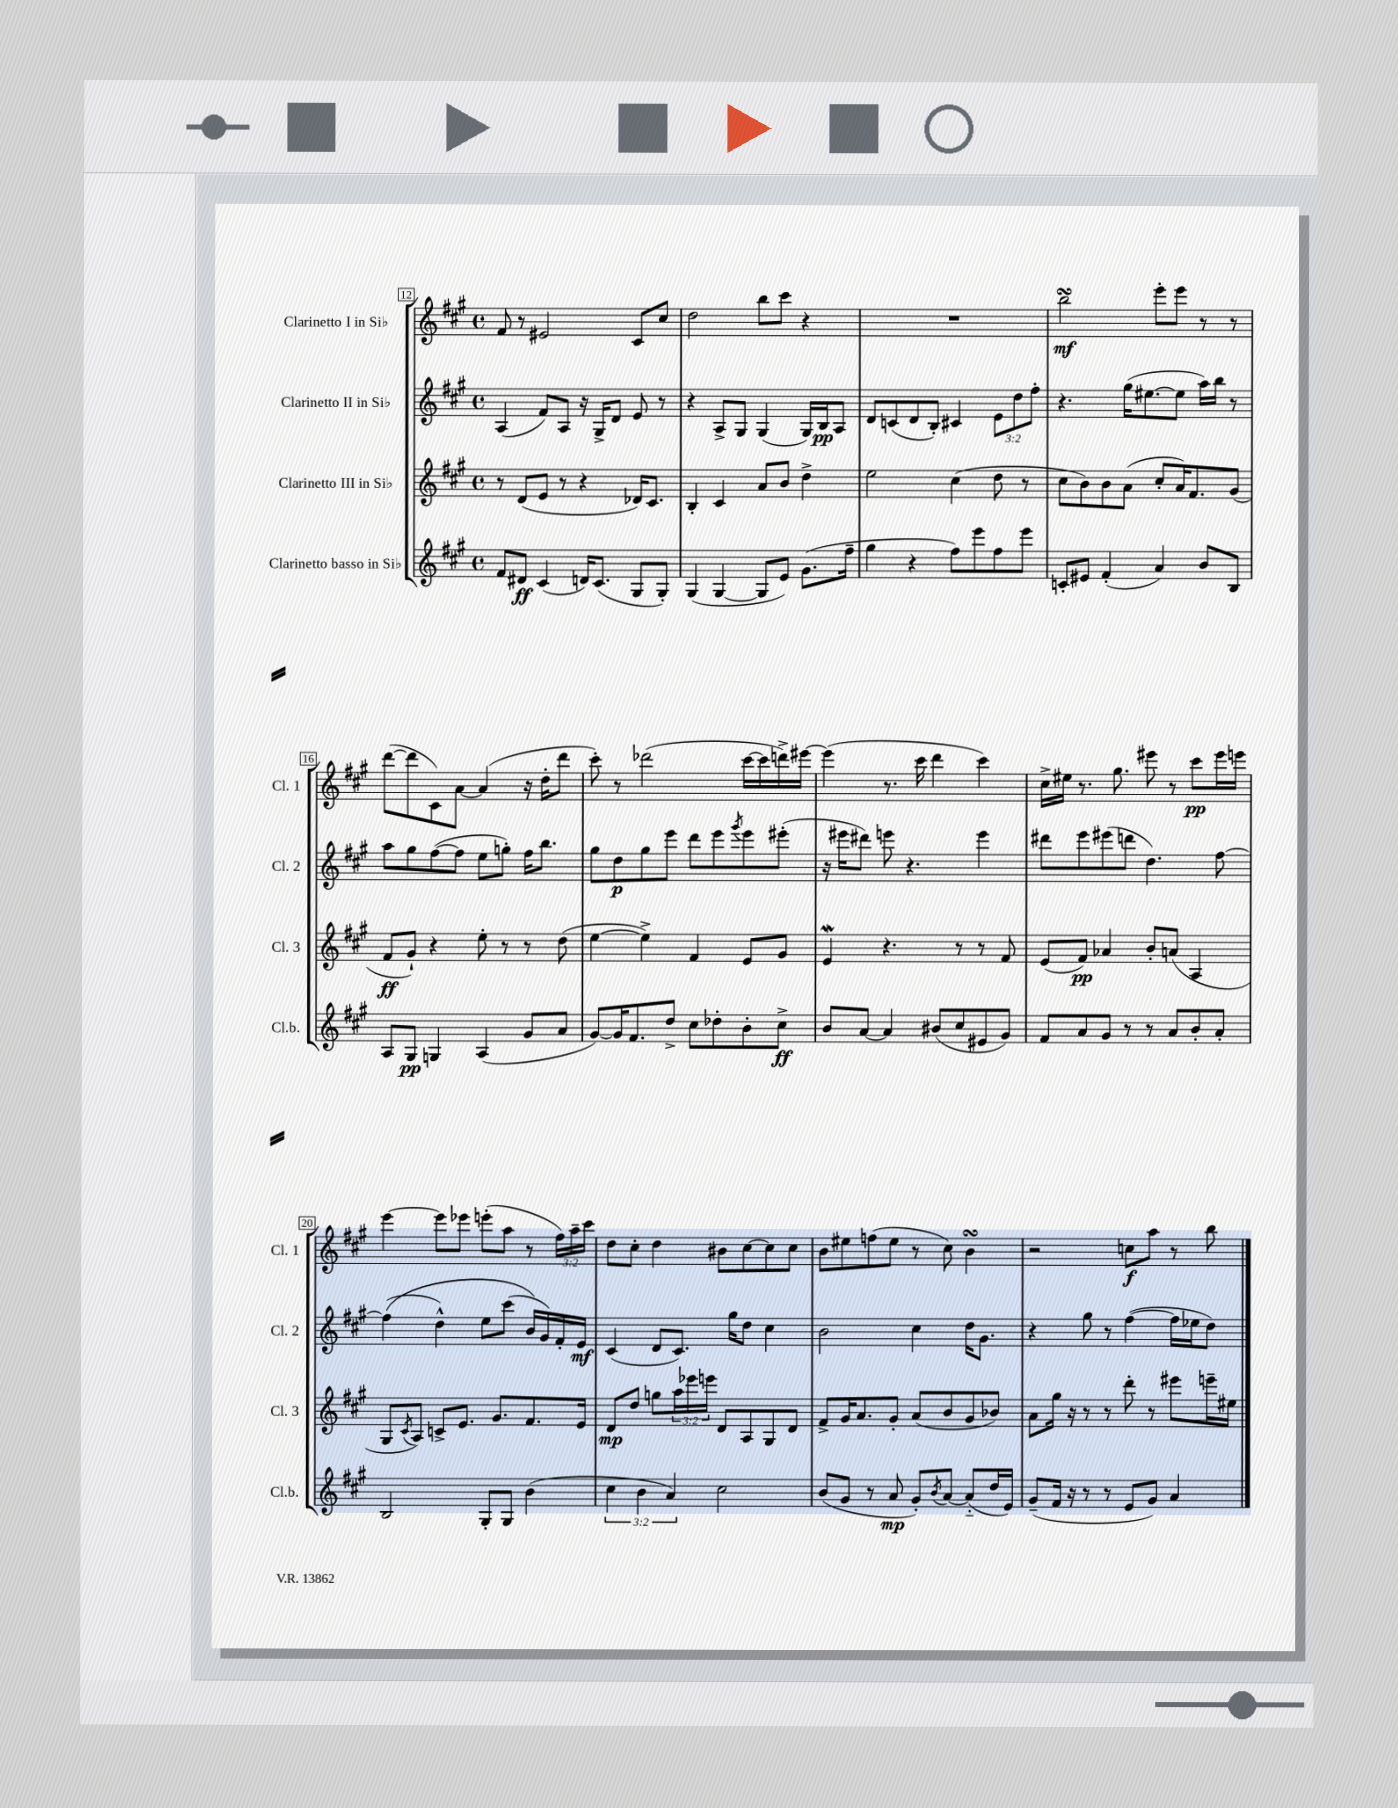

**kern	**kern	**kern	**kern
*staff4	*staff3	*staff2	*staff1
*clefG2	*clefG2	*clefG2	*clefG2
*k[f#c#g#]	*k[f#c#g#]	*k[f#c#g#]	*k[f#c#g#]
*M4/4	*M4/4	*M4/4	*M4/4
*met(c)	*met(c)	*met(c)	*met(c)
8f#	8r	(4A	8f#
8d#	(8d	.	8r
(4c#	8e	8f#)	2e#
.	8r	8A	.
16d)	4r	16r	.
(8.c#	.	16G#^	.
.	.	8d	.
8G#	16d-)	8e	8c#
.	8.c#	.	.
8G#')	.	8r	8cc#
=	=	=	=
(4G#	4B'	4r	2dd
[4G#	4c#	8A^	.
.	.	8G#	.
8G#]	8a	(4G#	8bb
8e)	8b	.	8ccc#
(8.g#	4dd^	16G#)	4r
.	.	16B	.
.	.	8A	.
16ff#~	.	.	.
=	=	=	=
4gg#	2ee	8d	1r
.	.	(8c	.
4r	.	8d	.
.	.	8B')	.
8ff#)	(4cc#	4c#	.
8eee	.	.	.
8ff#	8dd	12e	.
.	.	12dd	.
8eee	8r	.	.
.	.	12ff#'	.
=	=	=	=
8c'	8cc#	4.r	2bb
8e#	8b)	.	.
(4f#'	8b	.	.
.	(8a	(16gg#	.
.	.	[8.ee#	.
4a)	8cc#'	.	8eee'
.	16a)	8ee#]	8eee
.	8.f#	.	.
8b	.	16aa)	8r
.	.	16bb	.
8B	(8g#	8r	8r
=	=	=	=
8A	8f#	8aa	([8ddd
8G#	8g#`)	8gg#	8ddd]
4G	4r	([8ff#	8c#)
.	.	8ff#]	[8a
(4A	8ee'	8ee	(4a]
.	8r	8gg')	.
8g#	8r	16ff#	16r
.	.	8.bb	16dd'
8a	(8dd	.	8ddd
=	=	=	=
[8g#)	[4ee	8gg#	8ccc#')
16g#]	.	8dd	8r
8.f#	.	.	.
.	4ee^])	8gg#	(2ddd-
8dd^	.	8eee	.
8cc#	4f#	8ddd	.
8dd-'	.	8eee	.
.	.	8qggg#	.
8b'	8e	8eee	[16ccc#
.	.	.	16ccc#]
8cc#^	8g#	(8eee#'	16ddd^)
.	.	.	[16eee#
=	=	=	=
8b	4e	16r	(4eee#]
.	.	16eee#	.
[8a	.	8ddd#)	.
4a]	4.r	8eee	8.r
.	.	4.r	.
.	.	.	16ccc#
(8b#	.	.	4ddd
8cc#	8r	.	.
8e#	8r	4eee	4ccc#)
8g#)	8f#	.	.
=	=	=	=
8f#	(8e	8ddd#	16cc#^
.	.	.	16ee#
8a	8f#)	8eee	8.r
8g#	4a-	(8eee#	.
.	.	.	8.gg#
8r	.	8ddd	.
8r	8b'	4.dd)	8eee#
8a	(8a	.	8r
8b'	4A	.	8ccc#
8a'	.	[8ff#	16eee#
.	.	.	16eee
=	=	=	=
2B	8G#	&((4ff#]	[4eee
.	8qc#	.	.
.	8A)	.	.
.	8c^	4dd^^)	8eee]
.	8.e	.	8eee-
8G#'	.	8ee	(8eee'
.	8.g#	.	.
8G#	.	(8ccc#	8aa
(4b	8.f#	16b&)	8r
.	.	16g#)	.
.	.	16f#'	24ff#)
.	.	.	24aa~
.	16e	16e	.
.	.	.	24ccc#
=	=	=	=
6cc#	8d	(4c#	8dd
.	8dd	.	8cc#'
6b	.	.	.
.	8gg	8d	4dd
6a)	.	.	.
.	24aa	8.c#)	.
.	24eee-	.	.
.	24eee	.	.
2cc#	8d	.	8b#
.	.	16gg#	.
.	8A	8dd	[8cc#
.	8G#	4cc#	8cc#]
.	8d	.	8cc#
=	=	=	=
(8b	8f#^	2b	8b
8g#	16g#	.	8ee#
.	8.a	.	.
8r	.	.	(8ff
8a	8g#'	.	8ee#
8g#')	(8a	4cc#	8r
8qb	.	.	.
[8a	8b	.	8cc#)
(8a'~]	8g#	16dd	4b
.	.	8.g#	.
16dd	8b-)	.	.
16e)	.	.	.
=	=	=	=
(8g#~	8a	4r	2r
16f#	16gg#	.	.
16r	16r	.	.
8r	8r	8gg#	.
8r	8r	8r	.
8e	8ddd'	([4ff#	8cc
8g#)	8r	.	8aa
4a	8eee#	16ff#]	8r
.	.	16ee-	.
.	16eee~	8dd)	8bb
.	16ee#	.	.
==	==	==	==
*-	*-	*-	*-
